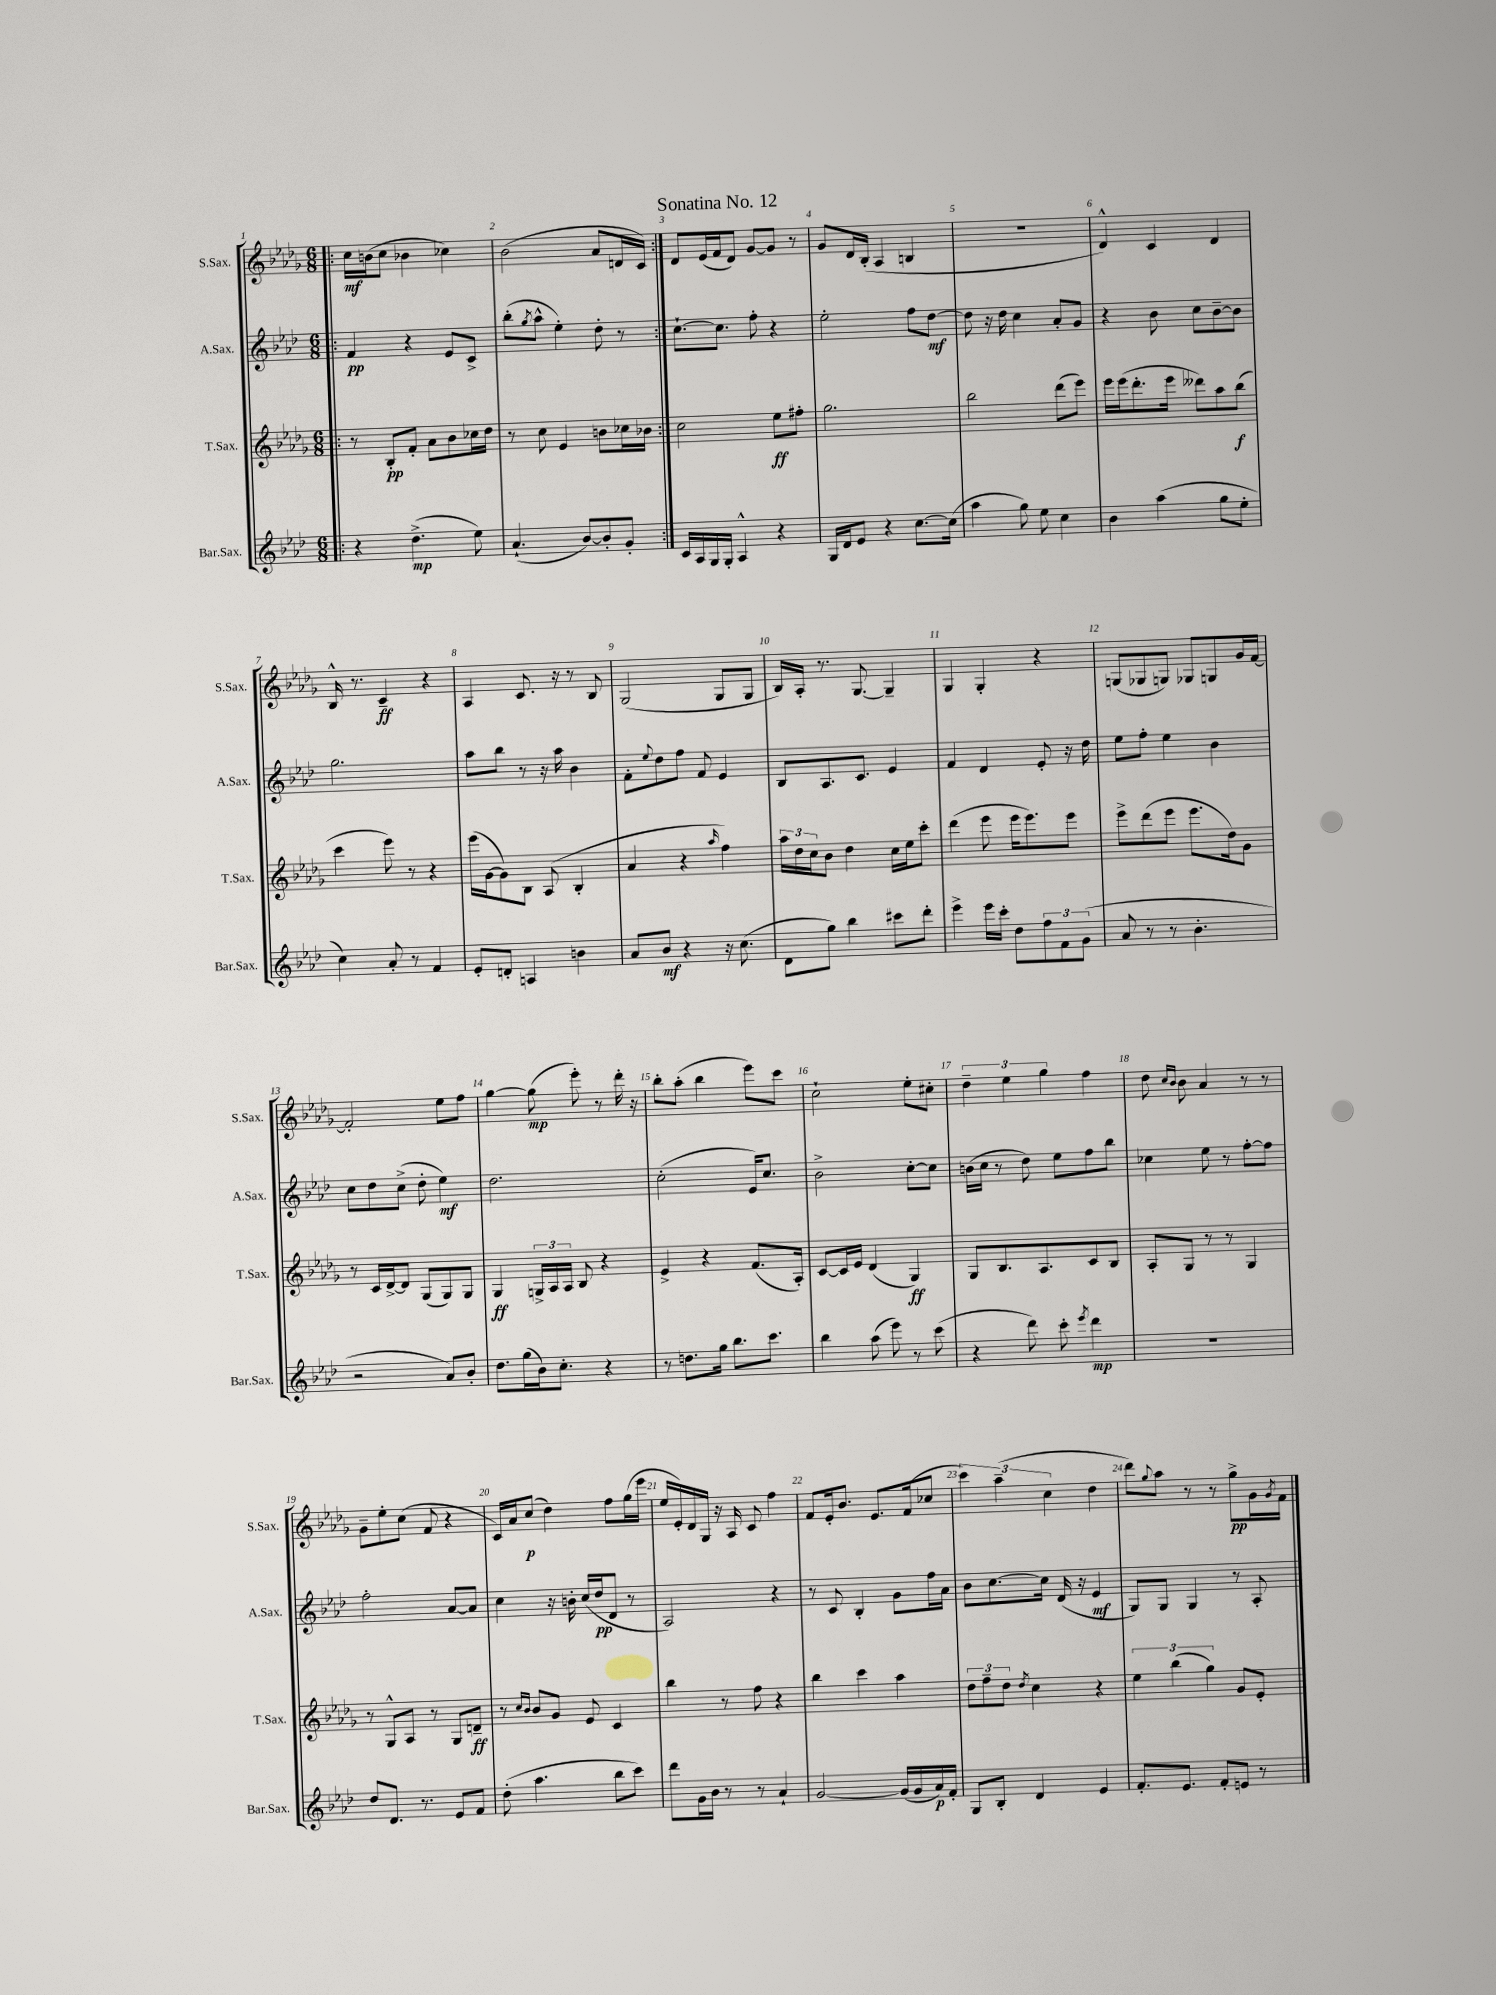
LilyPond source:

\header { title = "Sonatina No. 12" }
<<
\new StaffGroup <<
\new Staff = "s0" \with { instrumentName = "S.Sax." shortInstrumentName = "S.Sax." } {
    \clef treble \key des \major \numericTimeSignature \time 6/8
    \repeat volta 2 { \bar ".|:" c''16\mf b'16( c''8 bes'4 ces''4) |
    bes'2( aes'8 d'16 c'16) | }
    des'8 ees'16( f'16 des'8) ges'8~ ges'8 r8 |
    ges'8 des'16 bes16-.( aes4 b4 |
    R2. |
    des'4-^) c'4 des'4 |
    bes16-^ r8. c'4--\ff r4 |
    aes4 c'8. r16 r8 bes8 |
    ges2( ges8 ges8 |
    bes16) aes16-. r8. ges8.~ ges4-- |
    ges4 ges4-. r4 |
    g8( ges8 g8) ges8 g8 ges'16 f'16~ |
    f'2-. ees''8 f''8 |
    ges''4~ ges''8\mp( ees'''8-.) r8 des'''16-. r16 |
    bes''8-. aes''8-.( bes''4 ees'''8) c'''8 |
    c''2-! ees''8-. cis''8-. |
    \tuplet 3/2 { des''4-- ees''4 ges''4 } f''4 |
    des''8 \grace { c''16 bes'16 } bes'8 aes'4 r8 r8 |
    ges'8-- ees''8-. c''8( f'8 r4 |
    c'16) aes'16 c''8\p( des''4) f''8 ges''16( ees'''16 |
    ees''16 ees'16-.) des'16 ges16 r16 aes16 c'8 f''4 |
    f'8 ees'16-. bes'8. ees'8. f'16( ces''8 |
    \tuplet 3/2 { c'''4) aes''4--( c''4 } des''4 |
    des'''8) \appoggiatura { ges''8 } aes''8 r8 r8 ges''8->\pp ges'16 \acciaccatura { ges'8 } f'16 \bar "|." |
}
\new Staff = "s1" \with { instrumentName = "A.Sax." shortInstrumentName = "A.Sax." } {
    \clef treble \key aes \major \numericTimeSignature \time 6/8
    \repeat volta 2 { \bar ".|:" f'4\pp r4 ees'8 c'8-> |
    bes''8-.( \acciaccatura { g''8 } aes''8-^ ees''4-.) des''8-. r8 | }
    c''8.~-! c''8. f''8-. r4 |
    ees''2-. f''8 des''8~\mf |
    des''8 r16 des''16 c''4 aes'8-. g'8 |
    r4 bes'8 c''8 bes'8~-- bes'8 |
    g''2. |
    aes''8 bes''8 r8 r16 aes''16 bes'4 |
    f'8-. \appoggiatura { ees''8 } des''8 f''8 f'8 ees'4 |
    bes8 aes8. c'8. ees'4 |
    f'4 des'4 ees'8-. r16 des''16 |
    ees''8 f''8-. ees''4 bes'4 |
    c''8 des''8 c''8->( des''8-. ees''4\mf) |
    des''2. |
    c''2-.( ees'16) c''8. |
    bes'2-> c''8~-. c''8 |
    b'16( c''16 r8 des''8) ees''8 f''8 bes''8 |
    ces''4 ees''8 r8 f''8~-. f''8 |
    f''2-. aes'8~ aes'8 |
    c''4 r16 b'16-. c''16( des''16\pp des'8 r8 |
    aes2) r4 |
    r8 c'8 bes4-. g'8 f''16 aes'16 |
    bes'8 c''8.~ c''16 des'16( r16 ees'4\mf |
    g8) g8 g4 r8 aes8-. \bar "|." |
}
\new Staff = "s2" \with { instrumentName = "T.Sax." shortInstrumentName = "T.Sax." } {
    \clef treble \key des \major \numericTimeSignature \time 6/8
    \repeat volta 2 { \bar ".|:" r8 bes8-.\pp f'8-. aes'8 bes'8 ces''16 des''16 |
    r8 c''8 ees'4 b'8 ces''16 bes'16 | }
    c''2 ees''8\ff fis''8-. |
    ges''2. |
    bes''2 des'''8( ees'''8) |
    ees'''16 ees'''16( des'''8.-. ees'''16 deses'''8) aes''8 bes''8\f( |
    c'''4 ees'''8) r8 r4 |
    ees'''16( ges'16~ ges'8) bes8 aes8( bes4-. |
    aes'4 r4 \grace { aes''16 } f''4) |
    \tuplet 3/2 { aes''16 des''16 c''16 } bes'8 des''4 c''16 ees''16 c'''8-. |
    des'''4( ees'''8 ees'''16 ees'''8.) ees'''8 |
    ees'''8-> des'''8( ees'''8 ees'''8. des''16) ges'8 |
    r8 c'16 des'16~-> des'8 ges8( ges8) ges8 |
    ges4\ff \tuplet 3/2 { g16-> aes16 aes16 } bes8 r4 |
    ees'4-> r4 f'8.( aes16-.) |
    c'8~ c'16 ees'16 des'4( ges4\ff) |
    ges8 bes8. aes8. c'8 bes8 |
    aes8-. ges8 r8 r8 ges4 |
    r8 ges8-^ aes8 r8 ges8 d'8--\ff |
    r8 \grace { c''16 bes'16 } bes'8 ges'8 ees'8 c'4 |
    bes''4 r8 f''8 r4 |
    bes''4 c'''4 aes''4 |
    \tuplet 3/2 { des''8 f''8-- des''8 } \acciaccatura { des''8 } c''4 r4 |
    \tuplet 3/2 { ees''4 bes''4( ges''4) } ges'8 ees'8-. \bar "|." |
}
\new Staff = "s3" \with { instrumentName = "Bar.Sax." shortInstrumentName = "Bar.Sax." } {
    \clef treble \key aes \major \numericTimeSignature \time 6/8
    \repeat volta 2 { \bar ".|:" r4 des''4.->\mp( ees''8) |
    aes'4.-!( bes'8~) bes'8-. g'8-. | }
    c'16 aes16 g16 g16-. aes4-^ r4 |
    g16 des'16 ees'8 r4 c''8.~ c''16( |
    aes''4 g''8) ees''8 c''4 |
    bes'4 aes''4( g''8 ees''8-. |
    c''4) aes'8-. r8 f'4 |
    ees'8-. d'8-. a4 b'4 |
    aes'8 bes'8\mf r4 r16 c''8.( |
    des'8 g''8) bes''4 cis'''8 des'''8-. |
    ees'''4-> ees'''16 c'''16-. des''8 \tuplet 3/2 { f''8 f'8 g'8( } |
    aes'8 r8 r8 bes'4.-. |
    r2 aes'8) bes'8-. |
    des''8. g''16( bes'16) c''8.-. r4 |
    r8 d''8. g''16 bes''8. c'''8. |
    bes''4 aes''8( ees'''8) r8 c'''8( |
    r4 des'''8) c'''8-. \acciaccatura { ees'''8 } des'''4\mp |
    R2. |
    des''8 des'8. r8. ees'8 f'8 |
    des''8-.( aes''4. bes''8 c'''8) |
    des'''8 g'16 bes'16 r8 r8 aes'4-! |
    g'2~ g'16( g'16 aes'16\p) f'16-. |
    g8 bes8-. des'4 ees'4 |
    f'8.-. ees'8. f'8-. e'8 r8 \bar "|." |
}
>>
>>
\layout { \context { \Score \override BarNumber.break-visibility = ##(#f #t #t) barNumberVisibility = #all-bar-numbers-visible } }
